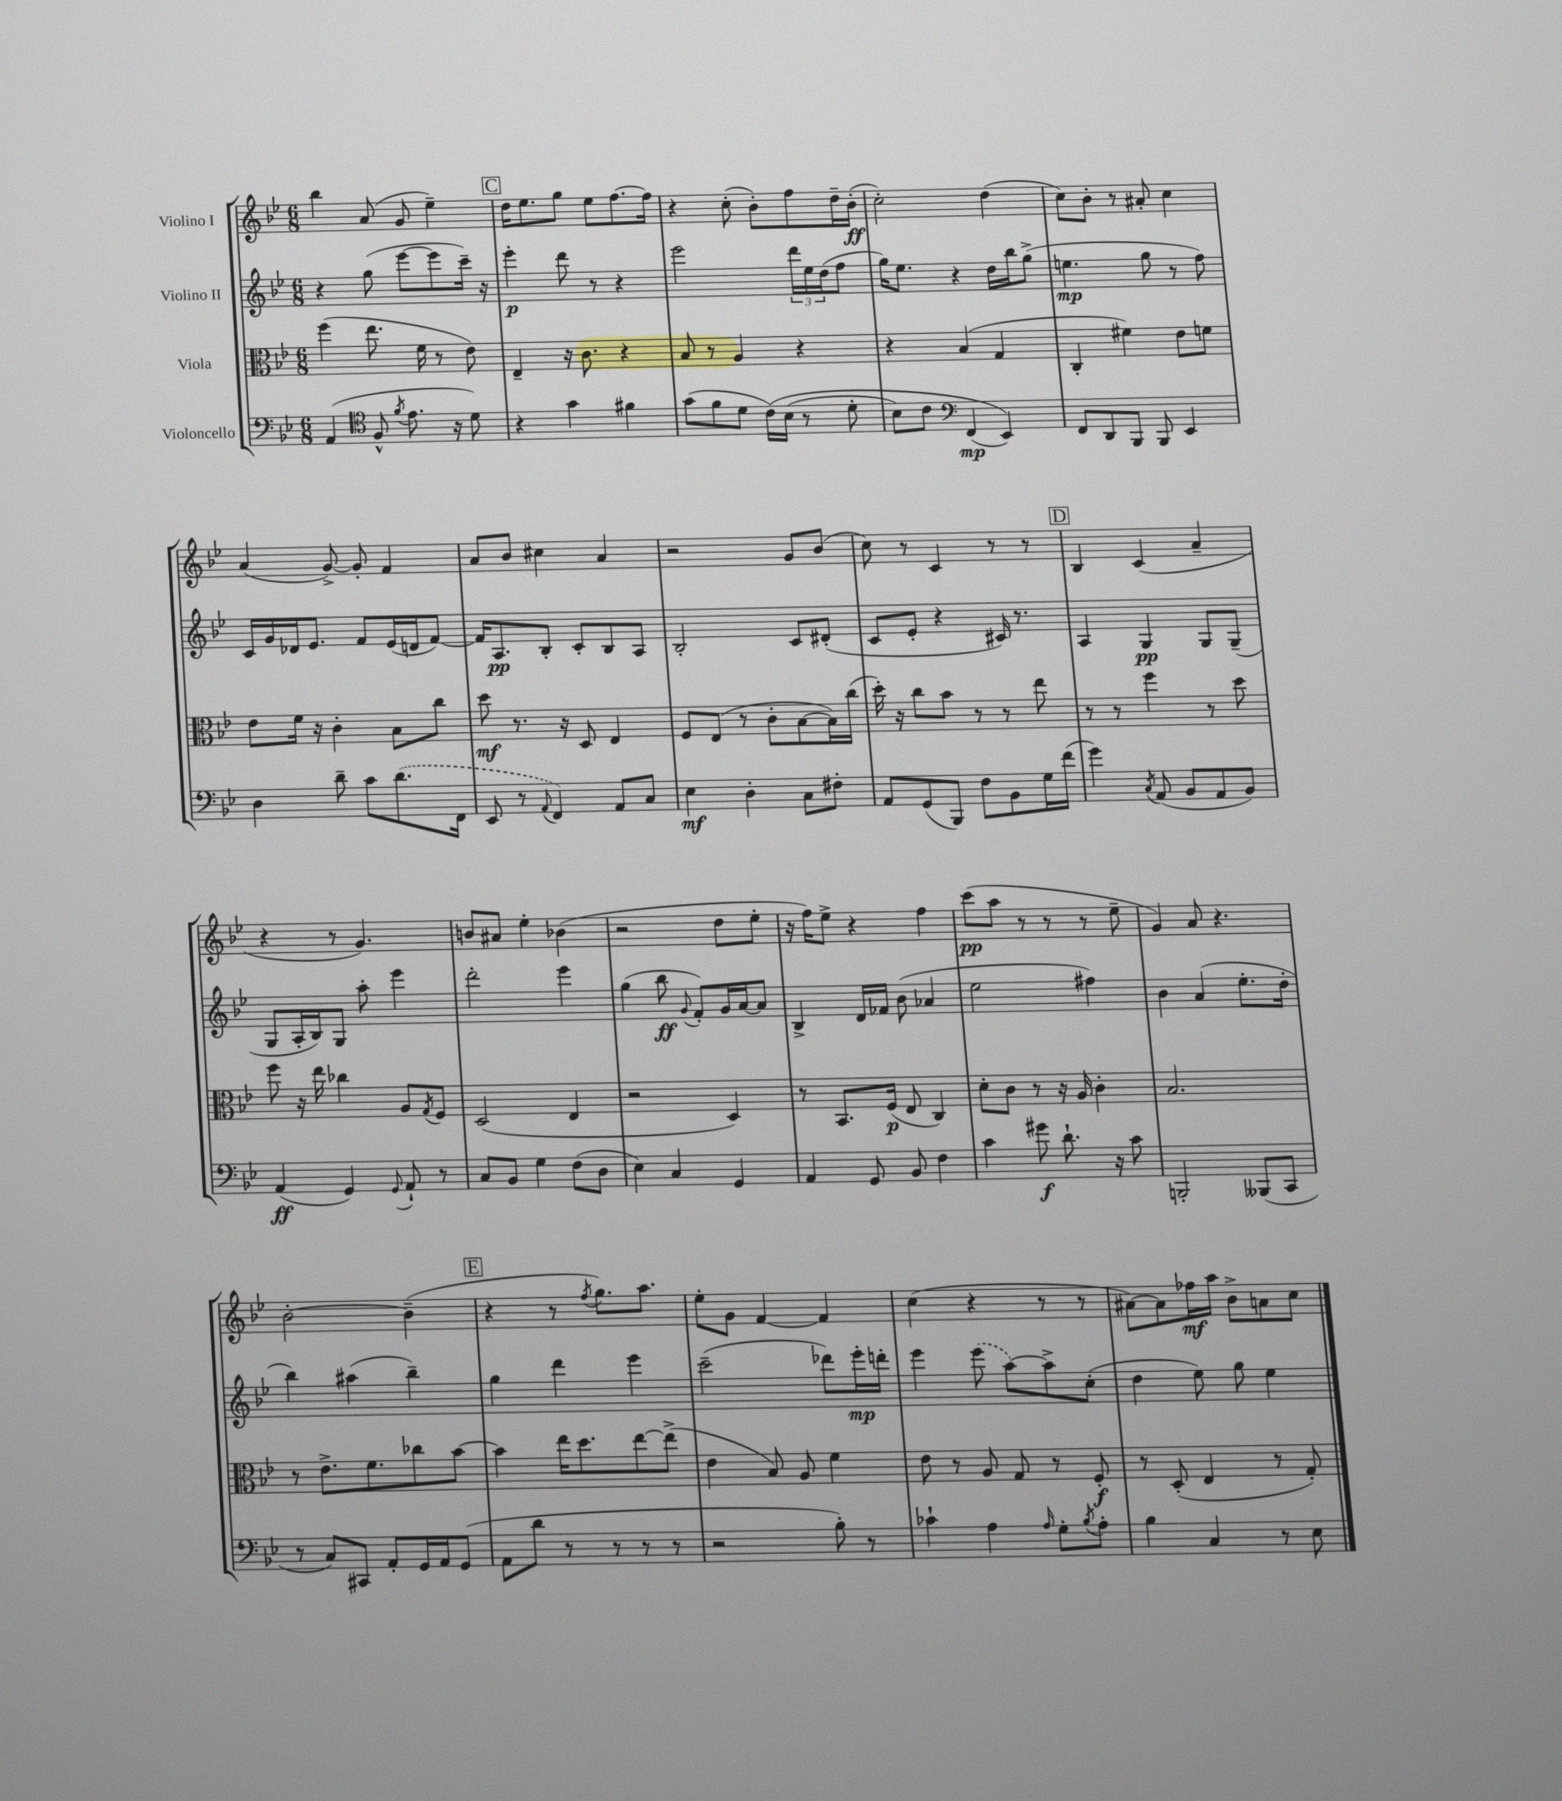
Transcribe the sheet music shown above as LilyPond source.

<<
\new StaffGroup <<
\new Staff = "s0" \with { instrumentName = "Violino I" } {
    \clef treble \key bes \major \numericTimeSignature \time 6/8
    bes''4 a'8( g'8 ees''4--) |
    \mark \markup { \box "C" } d''16 ees''8. g''8 ees''8 f''8.~ f''16 |
    r4 c''8-.( bes'8-.) f''8 d''16-- bes'16-.\ff( |
    c''2-.) d''4( |
    c''8) bes'8-. r8 ais'8-. c''4 |
    a'4( g'8~->) g'8-. f'4 |
    a'8 bes'8 cis''4 a'4 |
    r2 g'8 bes'8( |
    c''8) r8 c'4 r8 r8 |
    \mark \markup { \box "D" } bes4 c'4( a'4-- |
    r4 r8 g'4.) |
    b'8 ais'8 ees''4-. bes'4( |
    r2 d''8 ees''8-. |
    r16 f''16) ees''8-> r4 f''4 |
    c'''8\pp( a''8 r8 r8 r8 ees''8-- |
    g'4) a'8 r4. |
    bes'2~-. bes'4--( |
    \mark \markup { \box "E" } r4 r8 \acciaccatura { f''8 } g''8.) a''8. |
    ees''8-. g'8 f'4~ f'4 |
    c''4( r4 r8 r8 |
    ais'8~) ais'8 fes''16\mf a''16 bes'8-> a'8 c''8 \bar "|." |
}
\new Staff = "s1" \with { instrumentName = "Violino II" } {
    \clef treble \key bes \major \numericTimeSignature \time 6/8
    r4 g''8( ees'''8~ ees'''8 c'''16--) r16 |
    \mark \markup { \box "C" } ees'''4-.\p d'''8 r8 r4 |
    ees'''2 \tuplet 3/2 { d'''16 ees''16 d''16( } f''8 |
    g''16) ees''8. r4 d''16 bes''16 g''8->( |
    e''4.\mp g''8 r8 f''8) |
    c'16 g'16 des'16 ees'8. f'8 ees'16( d'16 f'8~) |
    f'16 a8.\pp bes8-. c'8-. bes8 a8 |
    bes2-. c'8 dis'8-.( |
    c'8 ees'8-. r4 cis'16) r8. |
    \mark \markup { \box "D" } a4 g4\pp g8 g8--( |
    g8 a16-. bes16) g8 a''8-. ees'''4 |
    d'''2-. ees'''4 |
    g''4( bes''8\ff \appoggiatura { g'8 } f'8-.) g'16 a'16~ a'8 |
    bes4-> d'16 fes'16 bes'8( aes'4 |
    ees''2 fis''4) |
    bes'4 a'4( ees''8.-. d''16-. |
    bes''4) ais''4( bes''4--) |
    \mark \markup { \box "E" } g''4 d'''4 ees'''4 |
    c'''2--( des'''8) ees'''16-.\mp d'''16-. |
    ees'''4 \once \slurDashed ees'''8( a''8~) a''8-> c''8-.( |
    d''4 ees''8) g''8 ees''4 \bar "|." |
}
\new Staff = "s2" \with { instrumentName = "Viola" } {
    \clef alto \key bes \major \numericTimeSignature \time 6/8
    f''4( ees''8. f'16 r8 ees'8) |
    \mark \markup { \box "C" } ees4-- r16 c'8. r4 |
    bes8 r8 a4 r4 |
    r4 bes4( g4 |
    c4-. fis'4) ees'8 f'8 |
    ees'8 f'16 r16 c'4-. bes8 c''8 |
    d''8\mf r8. r16 d8 ees4 |
    f8 ees8( r8 c'8-. bes8~ bes16) c''16( |
    d''16-.) r16 c''8 bes'8 r8 r8 ees''8 |
    \mark \markup { \box "D" } r8 r8 f''4 r8 d''8 |
    f''8 r16 ees''16 ces''4 a8 \acciaccatura { g8 } f8 |
    d2( ees4 |
    r2 d4) |
    r8 bes,8. f16\p( ees8 c4) |
    d'8-. c'8 r8 r16 a16 c'4-. |
    bes2. |
    r8 ees'8.-> f'8. ces''8 bes'8~ |
    \mark \markup { \box "E" } bes'4 ees''16 d''8. ees''8~ ees''8->( |
    ees'4 bes8) a8 f'4 |
    ees'8 r8 a8 g8 r8 f8-.\f |
    r8 d8-.( ees4 r8 g8-.) \bar "|." |
}
\new Staff = "s3" \with { instrumentName = "Violoncello" } {
    \clef bass \key bes \major \numericTimeSignature \time 6/8
    a,4( \clef tenor f8-^ \acciaccatura { f'8 } ees'8. r16 d'8) |
    \mark \markup { \box "C" } r4 g'4 fis'4 |
    g'8( f'8 d'8 c'16)\( bes16( r8 d'8-. |
    bes8) c'8 \clef bass f,4\mp( ees,4)\) |
    f,8 d,8 bes,,8 bes,,8 ees,4 |
    d4 d'8-- c'8 \once \slurDashed d'8.( f,16 |
    ees,8 r8 \appoggiatura { a,8 } f,4) a,8 c8 |
    ees4\mf d4-. c8 fis8-. |
    a,8 g,8( bes,,8) f8 bes,8 g16 f'16( |
    \mark \markup { \box "D" } g'4) \acciaccatura { c8 } a,8( bes,8 a,8 bes,8) |
    a,4\ff( g,4) \appoggiatura { g,8 } a,8-! r8 |
    c8 bes,8 g4 f8( d8 |
    ees4) c4 g,4 |
    a,4 g,8 bes,8 f4 |
    c'4 gis'8\f d'8.-! r16 c'8 |
    b,,2-. beses,,8( c,8 |
    r8 c8) cis,8 a,8-. g,16 a,16 g,8( |
    \mark \markup { \box "E" } a,8 d'8 r8 r8 r8 r8 |
    r2 bes8-.) r8 |
    ces'4-! a4 \grace { a16 } g8-. \acciaccatura { bes8 } a8-. |
    bes4 c4 r8 ees8 \bar "|." |
}
>>
>>
\layout { \context { \Score \remove "Bar_number_engraver" } }
